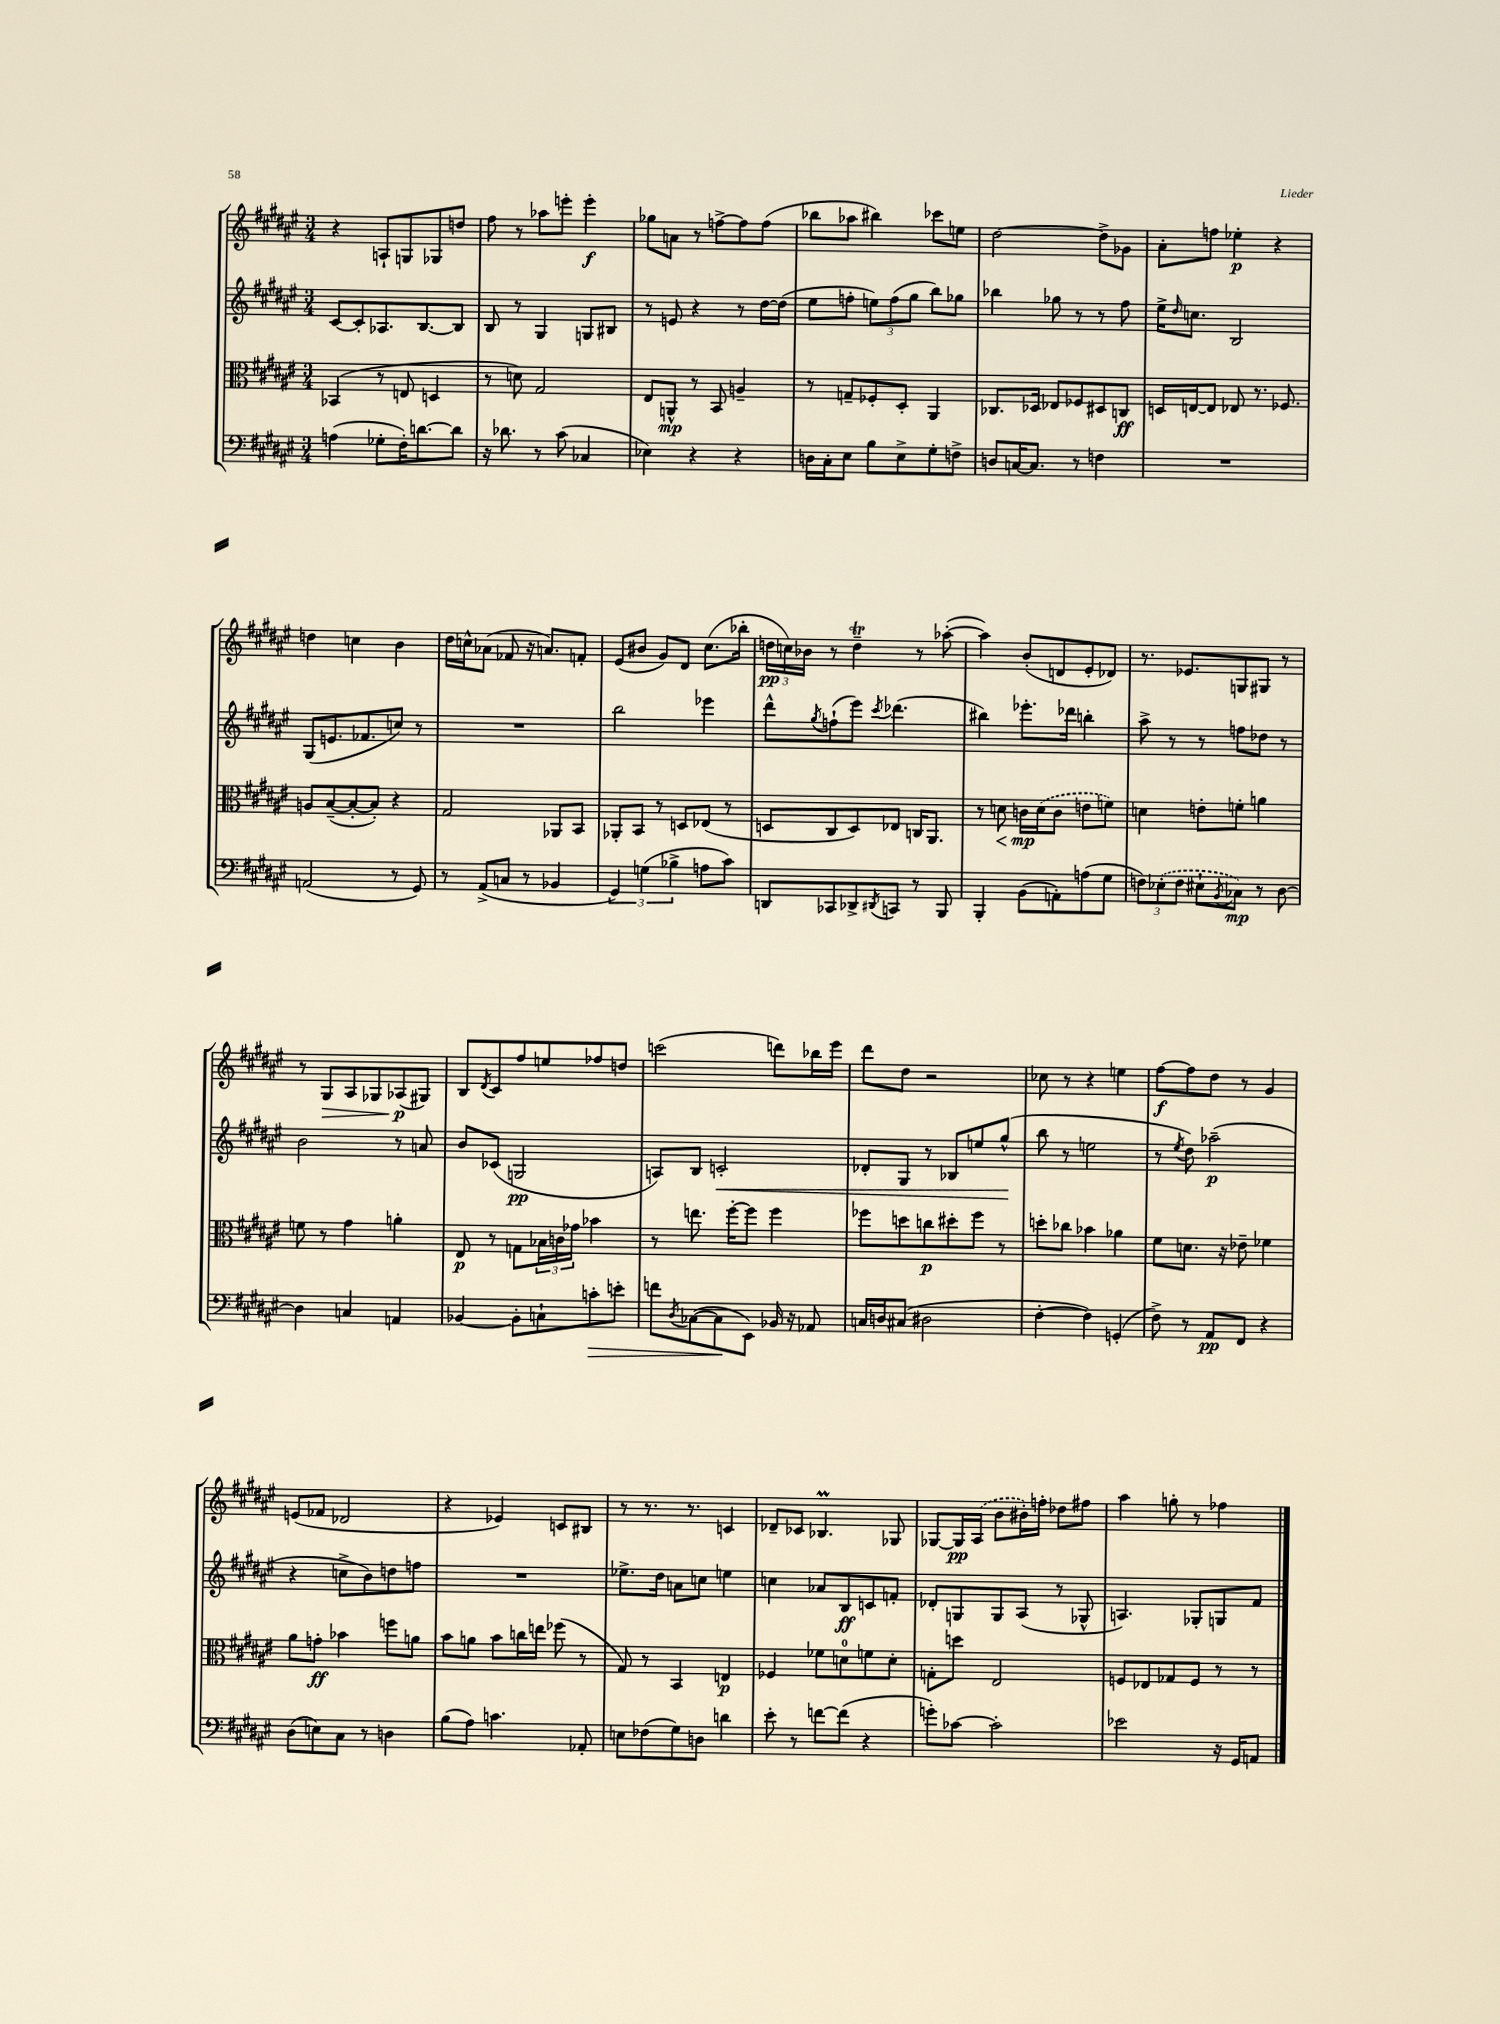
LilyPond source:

<<
\new StaffGroup <<
\new Staff = "s0" {
    \clef treble \key fis \major \numericTimeSignature \time 3/4
    r4 a8-! g8 ges8 d''8 |
    fis''8 r8 aes''8 e'''8-. e'''4-.\f |
    ges''8 a'8 r8 f''8~-> f''8 f''8( |
    bes''8 aes''8 bis''4) ces'''8 e''8 |
    dis''2~ dis''8-> ges'8 |
    ais'8-. f''8 ees''4-.\p r4 |
    d''4 c''4 b'4 |
    dis''16 c''16-^ aes'8( fes'8 r16 a'8.) f'8-. |
    eis'8( bis'8 gis'8) dis'8 cis''8.( bes''16-. |
    \tuplet 3/2 { d''16\pp c''16) bes'16 } r8 d''4--\trill r8 aes''8~-.( |
    aes''4) b'8-.( d'8 eis'8-. des'8) |
    r8. ees'8. g8 gis8 r8 |
    r8 gis8\> ais8 ges8 aes8\p\!( gis8) |
    b8 \acciaccatura { dis'8 } cis'8 fis''8 e''8 fes''8 d''8 |
    c'''2( d'''8) bes''16 eis'''16 |
    dis'''8 dis''8 r2 |
    ces''8 r8 r4 e''4 |
    fis''8~\f fis''8 dis''8 r8 gis'4 |
    e'8( fes'8 des'2 |
    r4 ees'4) c'8 bis8 |
    r8 r8. r8. c'4 |
    des'8-- ces'8 bes4.\prall ges8 |
    ges8~ ges16\pp \once \slurDashed ais16( b'8 bis'16-.) f''16-. des''8 fis''8 |
    ais''4 g''8-. r8 fes''4 \bar "|." |
}
\new Staff = "s1" {
    \clef treble \key fis \major \numericTimeSignature \time 3/4
    cis'8~ cis'8-. aes8. b8.~ b8 |
    b8 r8 gis4 g8 bis8 |
    r8 e'8 r4 r8 dis''16~ dis''16( |
    eis''8 f''8-. \tuplet 3/2 { e''8) f''8( gis''8 } b''8) ges''8 |
    bes''4 ges''8 r8 r8 fis''8 |
    eis''16-> \grace { dis''16 } c''8. b2 |
    gis8( e'8. fes'8. c''8) r8 |
    R2. |
    b''2 ees'''4 |
    dis'''8-^ \acciaccatura { gis''8 } f''8-!( eis'''8) \acciaccatura { cis'''8 } des'''4.( |
    bis''4) ees'''8.-. des'''16 b''4-. |
    ais''8-> r8 r8 f''8 des''8 r8 |
    b'2 r8 a'8 |
    b'8 ces'8( g2\pp |
    a8) b8 c'2-.\< |
    des'8-. gis8 r8 bes8 e''8 gis''8-^\!( |
    b''8 r8 e''2 |
    r8 \acciaccatura { eis''8 } dis''8) aes''2--\p( |
    r4 c''8-> b'8) d''8 f''8 |
    R2. |
    ees''8.-> dis''16 a'8 c''8 e''4 |
    c''4 aes'8 b8\ff c'8 f'8-. |
    des'8-. g8 g8 ais8( r8 ges8-^ |
    a4.) ges8-. g8 fis'8 \bar "|." |
}
\new Staff = "s2" {
    \clef alto \key fis \major \numericTimeSignature \time 3/4
    bes,4( r8 e8 d4 |
    r8 d'8) gis2 |
    eis8 a,8-^\mp r8 b,8 a4-- |
    r8 g8-- fes8-. dis8-. ais,4 |
    ces8. des16 ees8 fes8 dis8 c8\ff |
    d16 e16~ e8 ees8 r8. fes8. |
    a8 b8~--( b8~-. b8-.) r4 |
    gis2 aes,8 b,8 |
    aes,8-. b,8 r8 d8 ees8( r8 |
    d8 cis8 d8) ees8 c16 ais,8. |
    r8 d'8\< c'16\mp\! \once \slurDashed d'16( c'8 e'8 f'8) |
    d'4 e'8-. f'8-. a'4 |
    f'8 r8 gis'4 a'4-. |
    eis8\p r8 g8 \tuplet 3/2 { bes16 c'16 ges'16 } bes'4 |
    r8 e''8. fis''16~-. fis''8 fis''4 |
    fes''8 d''8 c''8\p dis''8-. fes''8 r8 |
    d''8-. ces''8 bes'4 aes'4 |
    fis'8 d'8. r16 ees'8-- fes'4 |
    ais'8 g'8-.\ff bes'4 f''8 a'8 |
    b'8 a'8 b'8 c''16 e''16 fes''8( r8 |
    gis8) r8 b,4 e4\p |
    fes4 fes'8 d'8-0 f'8 d'8-. |
    g8-. d''8 eis2 |
    f8 ees8 ges8 f8 r8 r8 \bar "|." |
}
\new Staff = "s3" {
    \clef bass \key fis \major \numericTimeSignature \time 3/4
    a4( ges8-. fis16-.) d'8.~ d'8 |
    r16 des'8. r8 cis'8( ces4 |
    ees4) r4 r4 |
    d16 cis16-. eis8 b8 eis8-> gis8-. f8-> |
    d8 c16~ c8. r8 f4 |
    R2. |
    a,2( r8 gis,8) |
    r8 ais,8->( c8 r8 bes,4 |
    \tuplet 3/2 { gis,4) g4( bes4-> } a8 cis'8) |
    d,8 ces,8 des,8-> \acciaccatura { dis,8 } c,8 r8 b,,8 |
    b,,4-. b,8( a,8-.) a8( gis8 |
    \tuplet 3/2 { f8) \once \slurDashed ees8-.( f8 } eis8-! \acciaccatura { b,8 } ces8\mp) r8 dis8~ |
    dis4 c4 a,4 |
    bes,4~ bes,8-. c8-! c'8-.\> e'8-. |
    f'8 \acciaccatura { dis8 } ces8~( ces8\! eis,8) bes,16 r16 aes,8 |
    c16 d16 cis8( dis2 |
    fis4~-. fis4) g,4-.( |
    fis8->) r8 ais,8\pp fis,8 r4 |
    dis8( e8) cis8 r8 d4 |
    b8( ais8) c'4. aes,8-. |
    e8 fes8( gis8) d8 d'4 |
    eis'8-. r8 f'8~ f'8( r4 |
    g'8-.) ces'8~ ces'2-. |
    ees'2 r16 gis,16 a,8 \bar "|." |
}
>>
>>
\layout { \context { \Score \remove "Bar_number_engraver" } }
